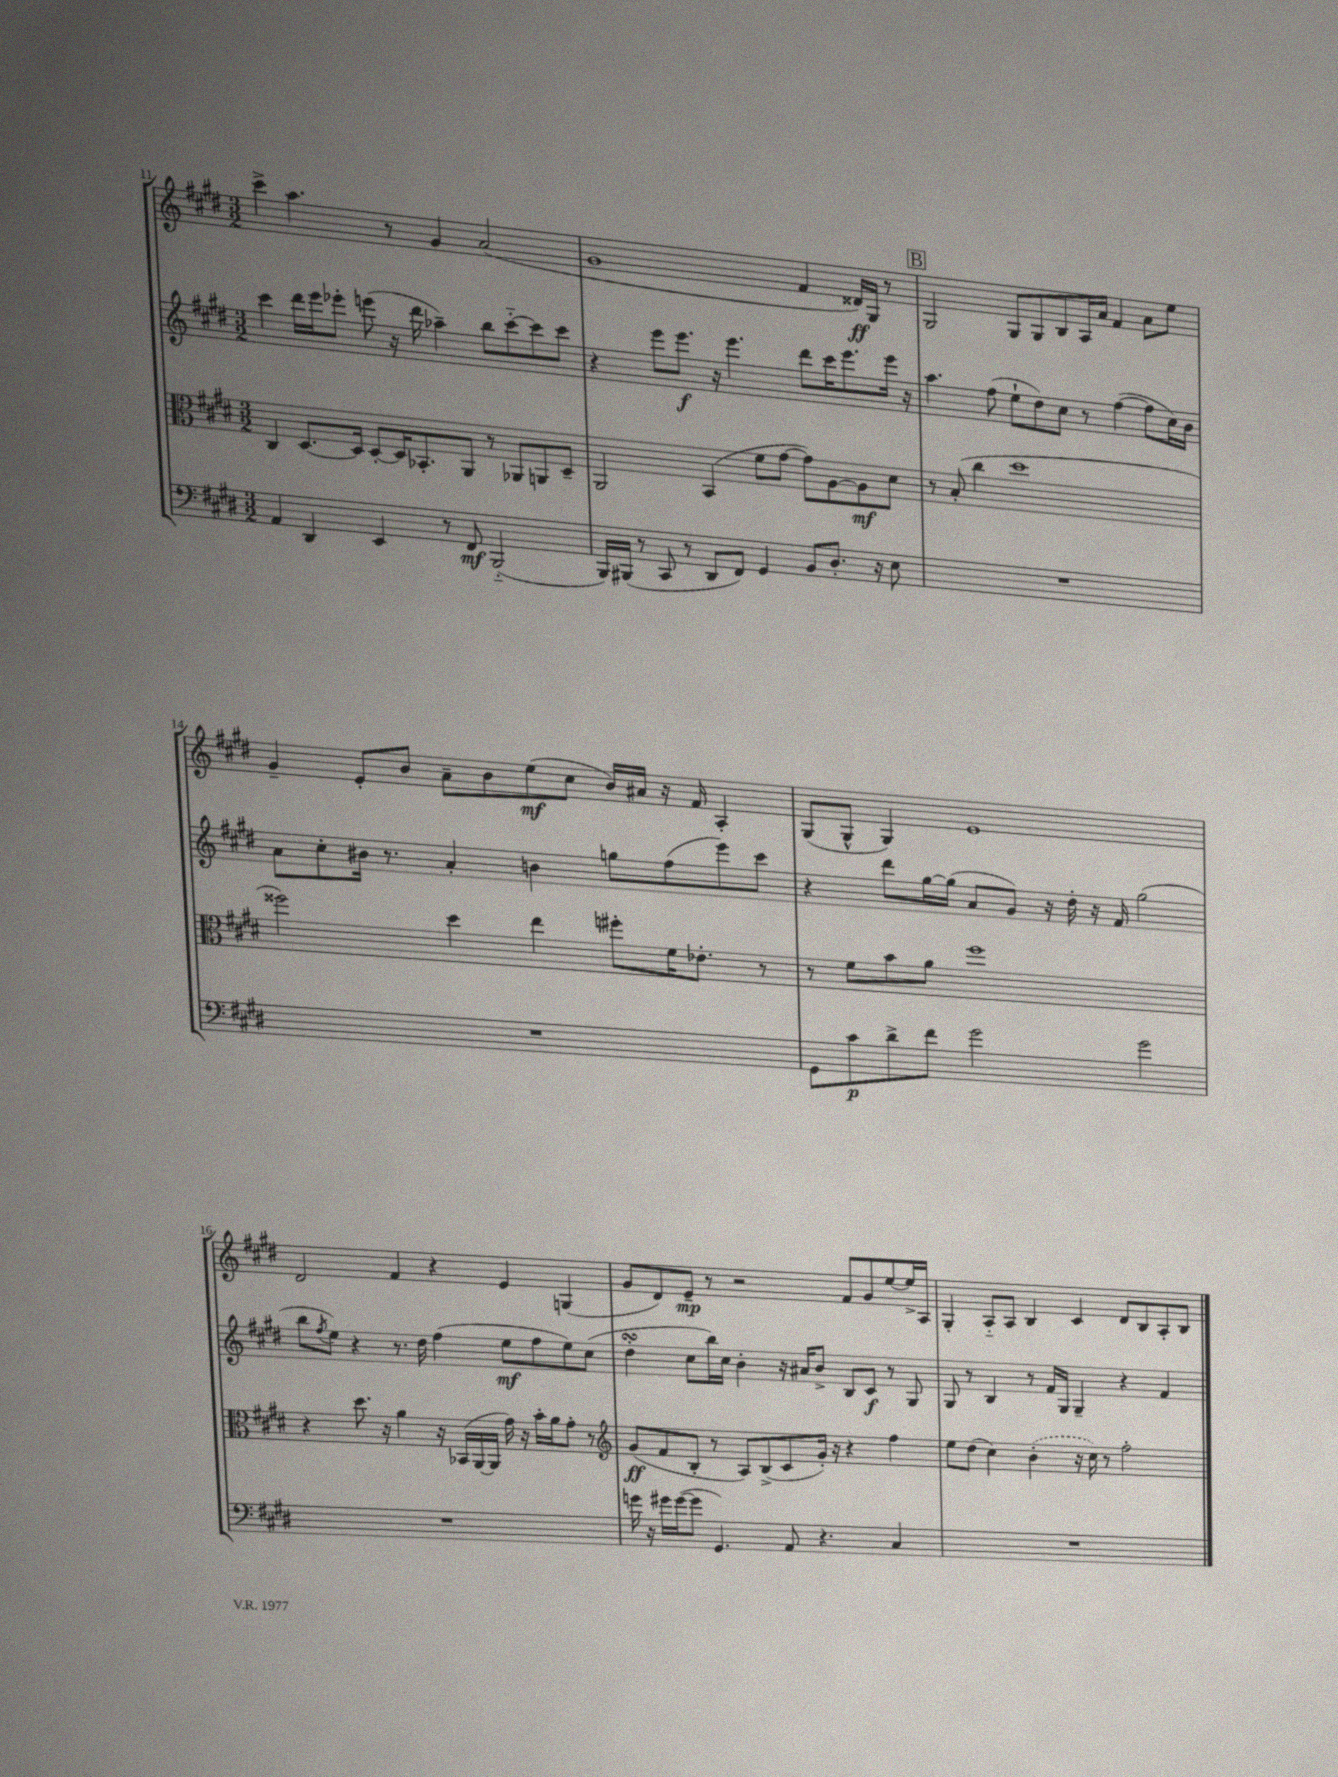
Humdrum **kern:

**kern	**kern	**kern	**kern
*staff4	*staff3	*staff2	*staff1
*clefF4	*clefC3	*clefG2	*clefG2
*k[f#c#g#d#]	*k[f#c#g#d#]	*k[f#c#g#d#]	*k[f#c#g#d#]
*M3/2	*M3/2	*M3/2	*M3/2
4AA	4C#	4ccc#	4ccc#^
4DD#	[8.D#	16ddd#	4.aa
.	.	16eee	.
.	.	8eee-'	.
.	16D#]	.	.
4EE	[8D#'	(8eee	.
.	16D#]	16r	8r
.	8.BB-'	16ddd#	.
8r	.	4aa-~)	4g#
8FF#	8AA	.	.
(2BBB'~	8r	8bb	(2a
.	8AA-	[8ccc#'~	.
.	8AA	8ccc#]	.
.	8D#~	8ccc#	.
=	=	=	=
16BBB)	2AA	4r	1g#
(16BBB#	.	.	.
8r	.	.	.
8CC#	.	8eee	.
8r	.	8.eee	.
8DD#	(4BB	.	.
.	.	16r	.
8FF#)	.	4.eee	.
4GG#	8f#	.	.
.	[8g#	.	.
8BB	8g#])	8ddd#	4f#
8.D#'	[8A	16ccc#	.
.	.	8.eee	.
.	8A]	.	16d##)
16r	.	.	16G#
8E	8d#	16eee	8r
.	.	16r	.
=	=	=	=
1.r	8r	4.aa	2G#
.	(8B'	.	.
.	4cc#	.	.
.	.	(8ff#	.
.	1dd#	8ee`	8G#
.	.	8dd#)	8G#
.	.	8cc#	8B
.	.	8r	16A
.	.	.	16a
.	.	([4ff#	4f#
.	.	8ff#]	8a
.	.	16cc#)	8ee
.	.	16b	.
=	=	=	=
1.r	2ff##)	8a	4g#~
.	.	8cc#'	.
.	.	16b#	8e'
.	.	8.r	.
.	.	.	8b
.	4dd#	4a'	8a~
.	.	.	8b
.	4ee	4b	(8ee
.	.	.	8cc#
.	8ff#'	8gg	16b)
.	.	.	16a#
.	16f#	(8ff#	16r
.	8.e-'	.	16f#
.	.	8eee)	4A'
.	8r	8ccc#	.
=	=	=	=
8GG#	8r	4r	(8G#
8c#	8f#	.	8G#^^
8d#^	8b	8ddd#	4G#)
8f#	8a	[16gg#	.
.	.	(16gg#]	.
2g#	1ff#	8a	1e
.	.	8g#)	.
.	.	16r	.
.	.	16dd#'	.
.	.	16r	.
.	.	16f#	.
2g#	.	(2gg#	.
=	=	=	=
1.r	4r	8bb	2d#
.	.	8qff#	.
.	.	8ee)	.
.	8.dd#	4r	.
.	16r	.	.
.	4a	8.r	4f#
.	.	16dd#	.
.	16r	(4ff#	4r
.	(16BB-	.	.
.	[16AA	.	.
.	16AA]	.	.
.	16g#)	8ee	4e
.	16r	.	.
.	16b'	8ff#	.
.	16a	.	.
.	8g#'	8ee)	(4G
.	8r	(8cc#	.
=	=	=	=
*	*clefG2	*	*
16g	(8g#	4dd#'	8g#
16r	.	.	.
16g#	8f#	.	8d#)
([16g#	.	.	.
8g#]	8B'	8cc#	8e~
4.GG#)	8r	16bb)	8r
.	.	16cc#	.
.	8A)	4b'	2r
.	(8B^	.	.
8AA	8c#	16r	.
.	.	16a#	.
4.r	16g#')	8b^	.
.	16r	.	.
.	4r	8B	8f#
.	.	8c#	8g#
4C#	4ff#	8r	[8ee
.	.	8G#	16ee^]
.	.	.	16A
=	=	=	=
1.r	8ee	8G#	4G#'
.	(8dd#	8r	.
.	4cc#)	4B	8A'~
.	.	.	8A
.	(4b'	8r	4B
.	.	16f#	.
.	.	16G#	.
.	16r	4G#~	4c#
.	16cc#)	.	.
.	8r	.	.
.	2ff#'	4r	8d#
.	.	.	8B
.	.	4f#	8A'
.	.	.	8B
==	==	==	==
*-	*-	*-	*-
